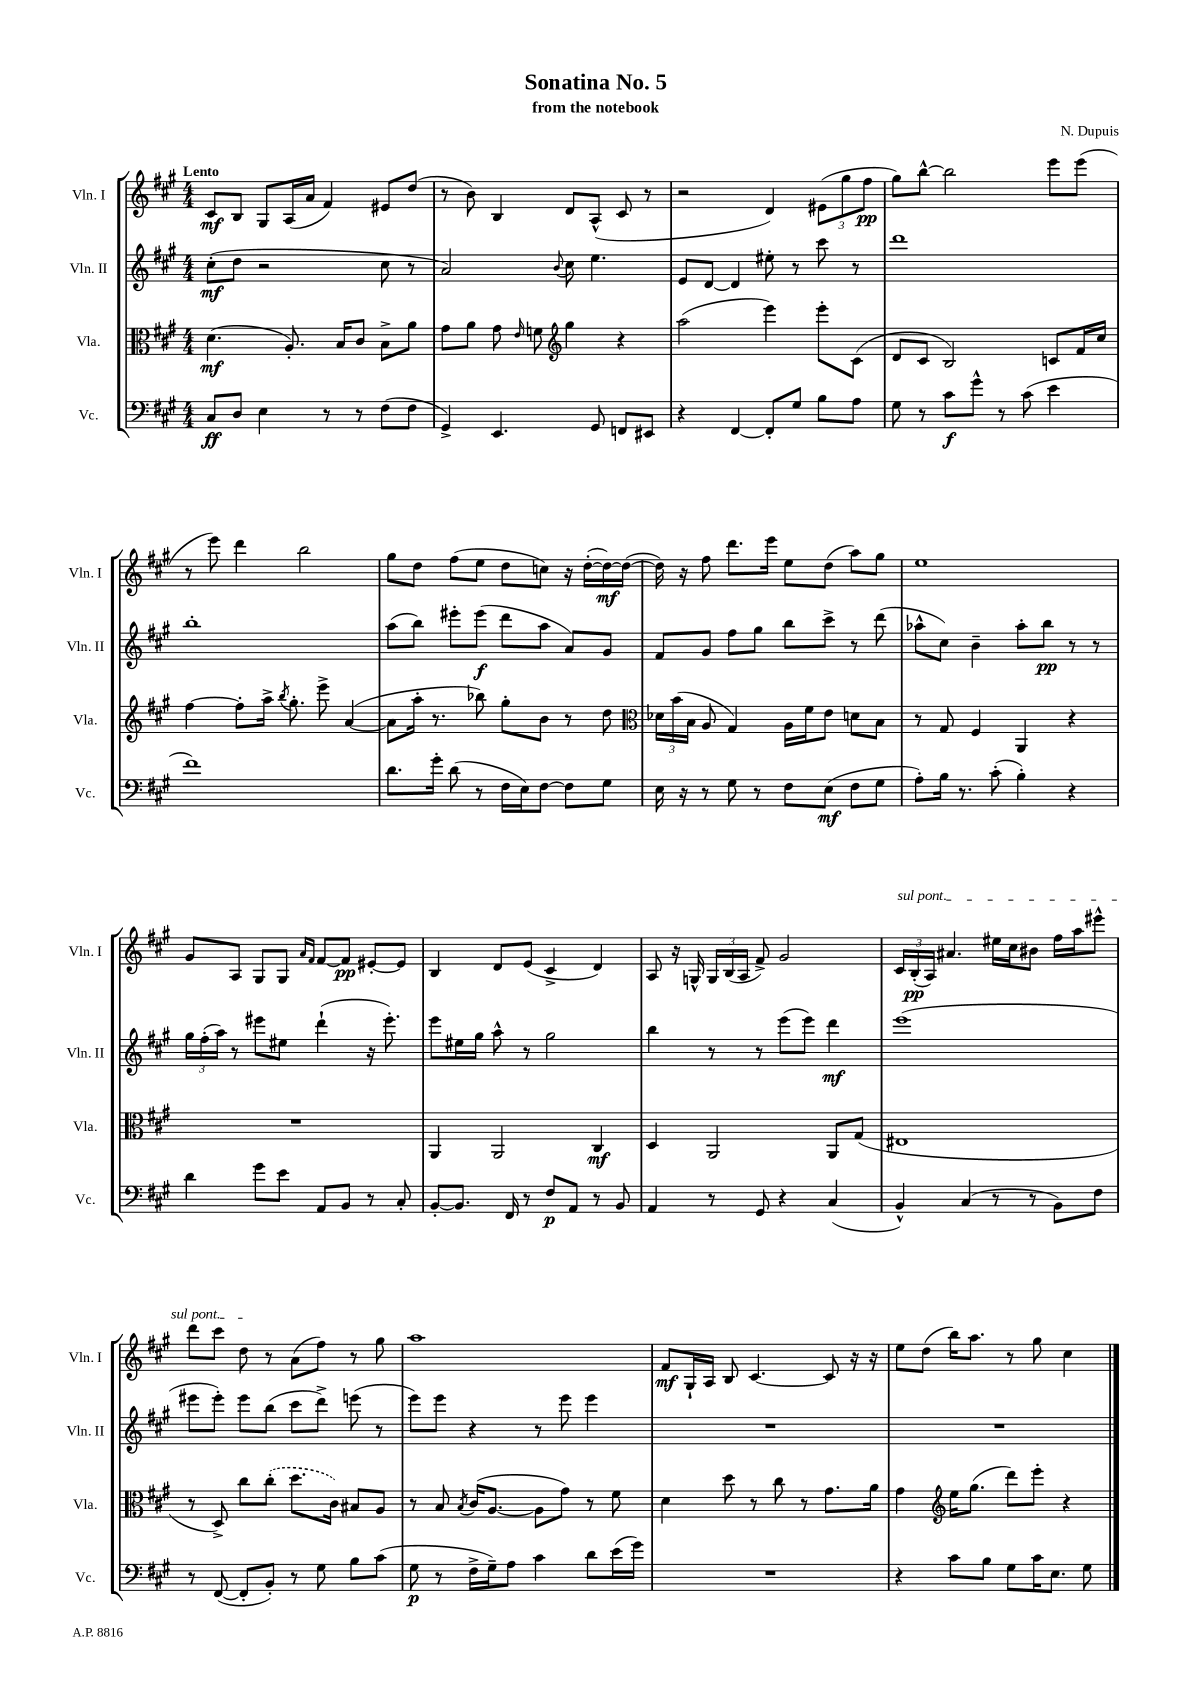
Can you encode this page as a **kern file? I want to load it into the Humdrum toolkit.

**kern	**dynam	**kern	**dynam	**kern	**dynam	**kern	**dynam
*part4	*part4	*part3	*part3	*part2	*part2	*part1	*part1
*staff4	*staff4	*staff3	*staff3	*staff2	*staff2	*staff1	*staff1
*I"Vc.	*	*I"Vla.	*	*I"Vln. II	*	*I"Vln. I	*
*I'Vc.	*	*I'Vla.	*	*I'Vln. II	*	*I'Vln. I	*
*clefF4	*	*clefC3	*	*clefG2	*	*clefG2	*
*k[f#c#g#]	*	*k[f#c#g#]	*	*k[f#c#g#]	*	*k[f#c#g#]	*
*M4/4	*	*M4/4	*	*M4/4	*	*M4/4	*
=1	=1	=1	=1	=1	=1	=1	=1
!	!	!	!	!	!	!LO:TX:a:B:t=Lento	!
8C#/L	ff	(4.d\	mf	(8cc#'\L	mf	8c#/L	mf
8D/J	.	.	.	8dd\J	.	8B/J	.
4E\	.	.	.	2r	.	8G#/L	.
.	.	8.A'/)	.	.	.	(16A/L	.
.	.	.	.	.	.	16a/JJ	.
8r	.	.	.	.	.	4f#/)	.
.	.	16B/KL	.	.	.	.	.
8r	.	8c#/J	.	.	.	.	.
(8F#\L	.	8B^\L	.	8cc#\	.	8e#X/L	.
8F#\J	.	8a\J	.	8r	.	(8dd/J	.
=2	=2	=2	=2	=2	=2	=2	=2
4GG#^/)	.	8g#\L	.	2a/)	.	8r	.
.	.	8a\J	.	.	.	8b\)	.
4.EE/	.	8g#\	.	.	.	4B/	.
.	.	16qqe/	.	.	.	.	.
.	.	8fn\	.	.	.	.	.
*	*	*clefG2	*	*	*	*	*
.	.	.	.	8qqb/	.	.	.
.	.	4gg#\	.	8cc#\	.	8d/L	.
8GG#/	.	.	.	4.ee\	.	(8A^^/J	.
8FFn/L	.	4r	.	.	.	8c#/	.
8EE#X/J	.	.	.	.	.	8r	.
=3	=3	=3	=3	=3	=3	=3	=3
4r	.	(2aa\	.	8e/L	.	2r	.
.	.	.	.	[8d/J	.	.	.
[4FF#/	.	.	.	4d/]	.	.	.
8FF#'/L]	.	4eee\)	.	8ee#X'\	.	4d/)	.
8G#/J	.	.	.	8r	.	.	.
8B\L	.	8eee'\L	.	8ccc#\	.	(12e#X\L	.
.	.	.	.	.	.	12gg#\	.
8A\J	.	(8c#\J	.	8r	.	.	.
.	.	.	.	.	.	12ff#\J	pp
=4	=4	=4	=4	=4	=4	=4	=4
8G#\	.	8d/L	.	1ddd	.	8gg#\L)	.
8r	.	8c#/J	.	.	.	[8bb^^\J	.
8c#\L	f	2B/)	.	.	.	2bb\]	.
8g#^^\J	.	.	.	.	.	.	.
8r	.	.	.	.	.	.	.
(8c#\	.	.	.	.	.	.	.
4e\	.	8cn/L	.	.	.	8eee\L	.
.	.	16f#/L	.	.	.	(8eee\J	.
.	.	16cc#/JJ	.	.	.	.	.
!!LO:LB:g=z
=5	=5	=5	=5	=5	=5	=5	=5
1f#)	.	[4ff#\	.	1bb'	.	8r	.
.	.	.	.	.	.	8eee\)	.
.	.	8ff#'\L]	.	.	.	4ddd\	.
.	.	16aa^\Jk	.	.	.	.	.
.	.	8qbb/	.	.	.	.	.
.	.	8.gg#'\	.	.	.	.	.
.	.	.	.	.	.	2bb\	.
.	.	8eee^\	.	.	.	.	.
.	.	([4a/	.	.	.	.	.
=6	=6	=6	=6	=6	=6	=6	=6
8.d\L	.	8a\L]	.	(8aa\L	.	8gg#\L	.
.	.	16aa'\Jk	.	8bb\J)	.	8dd\J	.
16g#'\Jk	.	8.r	.	.	.	.	.
(8d\	.	.	.	8eee#X'\L	.	(8ff#\L	.
8r	.	8bb-X\)	.	(8eee#\J	f	8ee\J	.
16F#\LL	.	8gg#'\L	.	8ddd\L	.	8dd\L	.
16E\J)	.	.	.	.	.	.	.
[8F#\J	.	8b\J	.	8aa\J	.	8ccn\J)	.
8F#\L]	.	8r	.	8a/L)	.	16r	.
.	.	.	.	.	.	([16dd'\LL	.
8G#\J	.	8dd\	.	8g#/J	.	16dd\_)	mf
.	.	.	.	.	.	(16dd\JJ_	.
=7	=7	=7	=7	=7	=7	=7	=7
*	*	*clefC3	*	*	*	*	*
16E\	.	24d-X\LL	.	8f#/L	.	16dd\])	.
.	.	(24b\	.	.	.	.	.
16r	.	.	.	.	.	16r	.
.	.	24B\JJ	.	.	.	.	.
8r	.	8A/	.	8g#/J	.	8ff#\	.
8G#\	.	4G#/)	.	8ff#\L	.	8.ddd\L	.
8r	.	.	.	8gg#\J	.	.	.
.	.	.	.	.	.	16eee\Jk	.
8F#\L	.	16A\LL	.	8bb\L	.	8ee\L	.
.	.	16f#\J	.	.	.	.	.
(8E\J	mf	8e\J	.	8ccc#^\J	.	(8dd\J	.
8F#\L	.	8dn\L	.	8r	.	8aa\L)	.
8G#\J	.	8B\J	.	(8ddd\	.	8gg#\J	.
=8	=8	=8	=8	=8	=8	=8	=8
8A'\L)	.	8r	.	8aa-X^^\L	.	1ee	.
16B\Jk	.	8G#/	.	8cc#\J)	.	.	.
8.r	.	.	.	.	.	.	.
.	.	4F#/	.	4b~\	.	.	.
(8c#'\	.	.	.	.	.	.	.
4B'\)	.	4AA/	.	8aa-'\L	.	.	.
.	.	.	.	8bb\J	pp	.	.
4r	.	4r	.	8r	.	.	.
.	.	.	.	8r	.	.	.
!!LO:LB:g=z
=9	=9	=9	=9	=9	=9	=9	=9
4d\	.	1r	.	24gg#\LL	.	8g#/L	.
.	.	.	.	(24ff#'\	.	.	.
.	.	.	.	24aa\JJ)	.	.	.
.	.	.	.	8r	.	8A/J	.
8g#\L	.	.	.	8eee#X\L	.	8G#/L	.
8e\J	.	.	.	8ee#X\J	.	8G#/J	.
.	.	.	.	.	.	16qqa/LL	.
.	.	.	.	.	.	16qqf#/JJ	.
8AA/L	.	.	.	(4ddd`\	.	[8f#/L	.
8BB/J	.	.	.	.	.	8f#/J]	pp
8r	.	.	.	16r	.	[8e#X'/L	.
.	.	.	.	8.eee#'\)	.	.	.
8C#'/	.	.	.	.	.	8e#/J]	.
=10	=10	=10	=10	=10	=10	=10	=10
[8BB'/L	.	4AA/	.	8eee\L	.	4B/	.
8.BB/J]	.	.	.	16ee#X\L	.	.	.
.	.	.	.	16gg#\JJ	.	.	.
.	.	2AA/	.	8aa^^\	.	8d/L	.
16FF#/	.	.	.	.	.	.	.
8r	.	.	.	8r	.	(8e/J	.
8F#/L	p	.	.	2gg#\	.	4c#^/	.
8AA/J	.	.	.	.	.	.	.
8r	.	4C#/	mf	.	.	4d/)	.
8BB/	.	.	.	.	.	.	.
=11	=11	=11	=11	=11	=11	=11	=11
4AA/	.	4D/	.	4bb\	.	8A/	.
.	.	.	.	.	.	16r	.
.	.	.	.	.	.	16Gn^^/	.
8r	.	2AA/	.	8r	.	24G/LL	.
.	.	.	.	.	.	(24B/	.
.	.	.	.	.	.	24A/JJ	.
8GG#/	.	.	.	8r	.	8f#^/)	.
4r	.	.	.	(8eee\L	.	2g#/	.
.	.	.	.	8eee\J)	.	.	.
(4C#/	.	8AA/L	.	4ddd\	mf	.	.
.	.	(8G#/J	.	.	.	.	.
=12	=12	=12	=12	=12	=12	=12	=12
!	!	!	!	!	!	!LO:TX:a:i:t=sul pont.	!
4BB^^/)	.	1E#X	.	(1eee	.	24c#/LL	.
.	.	.	.	.	.	(24B'/	pp
.	.	.	.	.	.	24A/JJ)	.
.	.	.	.	.	.	4.a#X/	.
(4C#/	.	.	.	.	.	.	.
8r	.	.	.	.	.	16ee#X\LL	.
.	.	.	.	.	.	16cc#\J	.
8r	.	.	.	.	.	8b#X\J	.
8BB\L)	.	.	.	.	.	16ff#\LL	.
.	.	.	.	.	.	16aa\J	.
8F#\J	.	.	.	.	.	8eee#X^^\J	.
!!LO:LB:g=z
=13	=13	=13	=13	=13	=13	=13	=13
8r	.	8r	.	8eee#X\L	.	8ddd\L	.
([8FF#/	.	8D^/)	.	8eee#'\J)	.	8ccc#\J	.
8FF#'/L]	.	8cc#\L	.	8eee#\L	.	8dd\	.
8BB'/J)	.	(8cc#'\J	.	(8bb\J	.	8r	.
8r	.	8.dd\L	.	8ccc#\L	.	(8a\L	.
8G#\	.	.	.	8ddd^\J)	.	8ff#\J)	.
.	.	16c#\Jk)	.	.	.	.	.
8B\L	.	8B#X/L	.	(8eeen\	.	8r	.
(8c#\J	.	8A/J	.	8r	.	8gg#\	.
=14	=14	=14	=14	=14	=14	=14	=14
8G#\	p	8r	.	8eee\L)	.	1aa	.
8r	.	8B/	.	8eee\J	.	.	.
.	.	8qB/	.	.	.	.	.
16F#^\LL	.	(16c#/KL	.	4r	.	.	.
16G#~\J)	.	[8.A/J	.	.	.	.	.
8A\J	.	.	.	.	.	.	.
4c#\	.	8A\L]	.	8r	.	.	.
.	.	8g#\J)	.	8eee\	.	.	.
8d\L	.	8r	.	4eee\	.	.	.
(16e\L	.	8f#\	.	.	.	.	.
16g#\JJ)	.	.	.	.	.	.	.
=15	=15	=15	=15	=15	=15	=15	=15
1r	.	4d\	.	1r	.	8f#/L	mf
.	.	.	.	.	.	16G#`/L	.
.	.	.	.	.	.	16A/JJ	.
.	.	8dd\	.	.	.	8B/	.
.	.	8r	.	.	.	[4.c#/	.
.	.	8cc#\	.	.	.	.	.
.	.	8r	.	.	.	.	.
.	.	8.g#\L	.	.	.	8c#/]	.
.	.	.	.	.	.	16r	.
.	.	16a\Jk	.	.	.	16r	.
=16	=16	=16	=16	=16	=16	=16	=16
4r	.	4g#\	.	1r	.	8ee\L	.
.	.	.	.	.	.	(8dd\J	.
*	*	*clefG2	*	*	*	*	*
8c#\L	.	16ee\KL	.	.	.	16bb\KL)	.
.	.	(8.gg#\J	.	.	.	8.aa\J	.
8B\J	.	.	.	.	.	.	.
8G#\L	.	8ddd\L)	.	.	.	8r	.
16c#\K	.	8eee'\J	.	.	.	8gg#\	.
8.E\J	.	.	.	.	.	.	.
.	.	4r	.	.	.	4cc#\	.
8G#\	.	.	.	.	.	.	.
==	==	==	==	==	==	==	==
*-	*-	*-	*-	*-	*-	*-	*-
